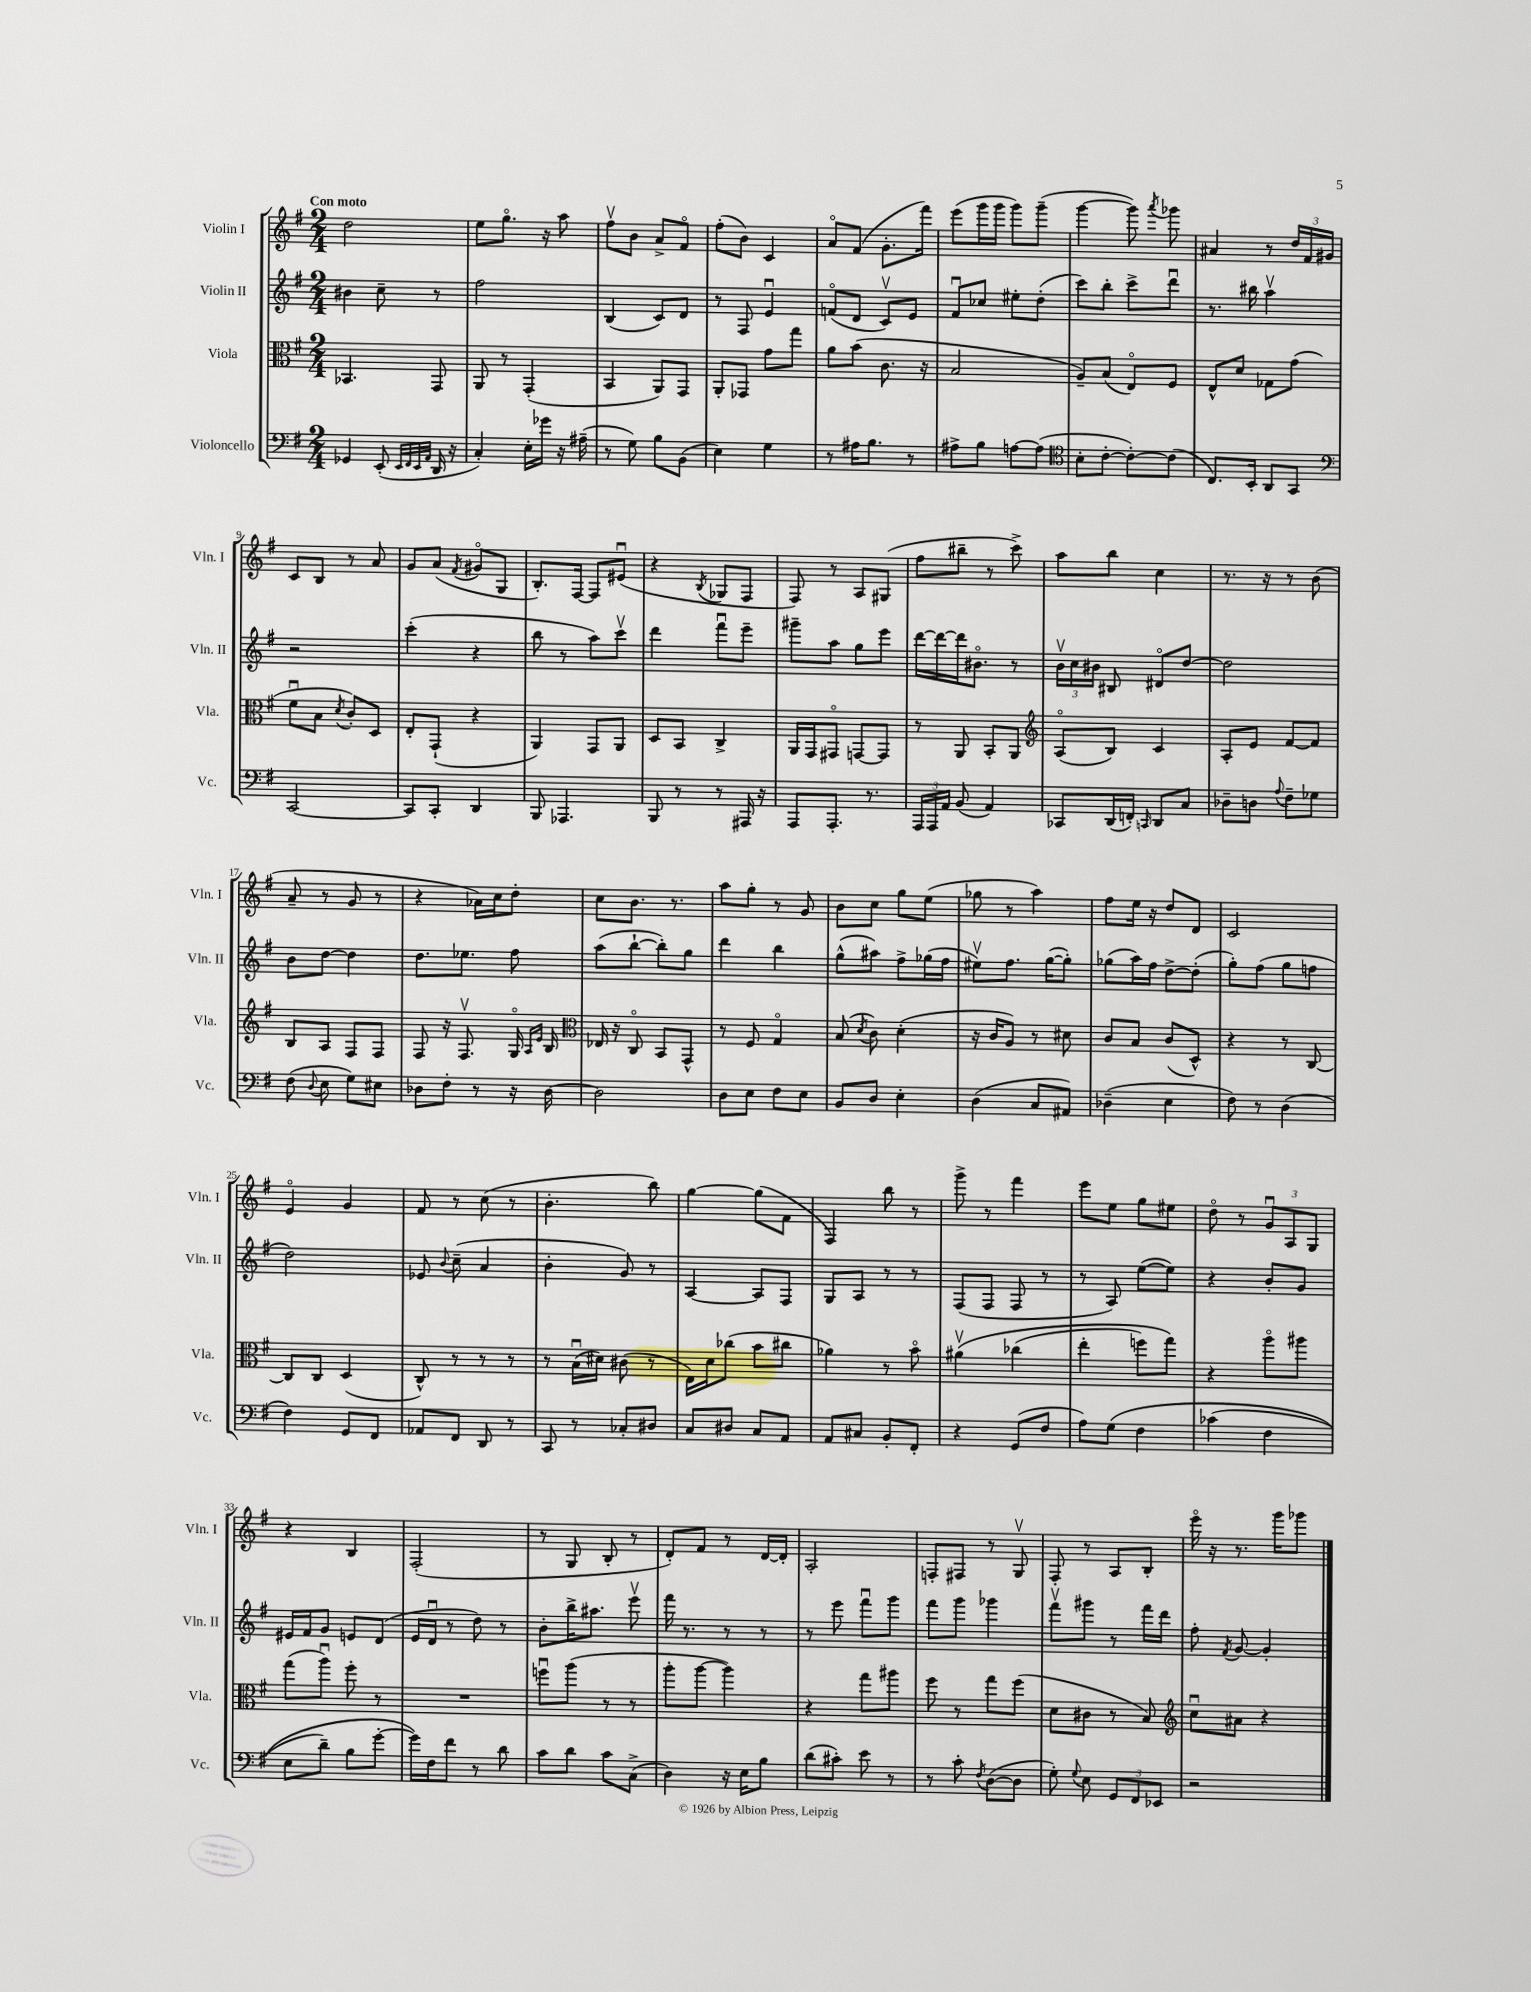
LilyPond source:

<<
\new StaffGroup <<
\new Staff = "s0" \with { instrumentName = "Violin I" shortInstrumentName = "Vln. I" } {
    \clef treble \key g \major \numericTimeSignature \time 2/4 \tempo "Con moto"
    \autoBeamOff d''2 |
    e''8[ g''8.]\flageolet r16 a''8 |
    fis''8[\upbow b'8] a'8[-> fis'8]\flageolet |
    fis''8[-.( b'8]) c'4 |
    a'8[\flageolet fis'8]( g'8.[-. fis'''16]) |
    e'''8[( g'''16 g'''16] g'''8[) g'''8]--( |
    g'''4~ g'''8) \acciaccatura { a'''8 } ges'''8 |
    ais'4 r8 \tuplet 3/2 { d''16[ fis'16 gis'16] } |
    c'8[ b8] r8 a'8 |
    g'8[ a'8]( \acciaccatura { fis'8 } gis'8[\flageolet g8] |
    b8.[-.) fis16]~ fis8[ eis'8]\downbow( |
    r4 \acciaccatura { b8 } ges8[ fis8] |
    fis8) r8 a8[ gis8]( |
    fis''8[ bis''8]-- r8 c'''8->) |
    a''8[ b''8] c''4 |
    r8. r16 r8 b'8( |
    a'8-- r8 g'8 r8 |
    r4 aes'16[) c''16 d''8]-. |
    c''8[ b'8.] r8. |
    a''8[ g''8]-. r8 g'8 |
    b'8[ c''8] g''8[ e''8]( |
    ges''8 r8 a''4) |
    fis''8[ e''16] r16 d''8[ d'8] |
    c'2 |
    e'4\flageolet g'4 |
    fis'8 r8 c''8( r8 |
    b'4.-. b''8) |
    g''4~ g''8[( fis'8] |
    fis4) b''8 r8 |
    g'''8-> r8 fis'''4 |
    e'''8[ e''8] g''8[ eis''8] |
    d''8\flageolet r8 \tuplet 3/2 { g'8[\downbow a8 g8] } |
    r4 b4 |
    fis2-.( |
    r8 g8 b8-. r8 |
    d'8[-.) fis'8] r8 d'16[~ d'16]-. |
    a2-. |
    f8[-. fis8] r8 g8\upbow |
    fis8-. r8 a8[ b8]-. |
    e'''16\flageolet r16 r8. g'''16[ ges'''8] \bar "|." |
}
\new Staff = "s1" \with { instrumentName = "Violin II" shortInstrumentName = "Vln. II" } {
    \clef treble \key g \major \numericTimeSignature \time 2/4
    \autoBeamOff bis'4 c''8-- r8 |
    fis''2 |
    b4( c'8[) d'8] |
    r8 fis8 e'4\downbow |
    f'8[\flageolet( d'8] c'8[\upbow) e'8] |
    fis'8[\downbow ces''8] eis''8[-. d''8]-.( |
    c'''8[) b''8]-. c'''8[-> d'''8]\downbow |
    r8. bis''16 a''4\upbow |
    r2 |
    c'''4-.( r4 |
    b''8 r8 a''8[) c'''8]\upbow |
    d'''4 fis'''8[\downbow e'''8]-- |
    gis'''8[-- a''8] g''8[ e'''8] |
    d'''16[~ d'''16~ d'''16 bis'8.]\flageolet r8 |
    \tuplet 3/2 { b'16[\upbow c''16 bis'16] } bis8 dis'8[\flageolet d''8]~ |
    d''2 |
    b'8[ d''8]~ d''4 |
    d''8.[ ees''8.] fis''8 |
    a''8[( b''8]~-! b''8[-.) g''8] |
    d'''4 b''4 |
    g''8[-^( ais''8]) fis''8[-> ges''16( fis''16] |
    eis''8[\upbow) fis''8.] g''16[~( g''8]-.) |
    ges''8[( a''16) fis''16] d''8[~-> d''8]-.( |
    g''8[-.) fis''8]( g''8[ f''8] |
    d''2) |
    ees'8 \appoggiatura { b'8 } c''8--( a'4 |
    b'4-. g'8) r8 |
    a4~ a8[ fis8] |
    g8[ a8] r8 r8 |
    fis8[( fis8] fis8 r8 |
    r8 a8) e''8[~( e''8]) |
    r4 b'8[-. g'8] |
    eis'16[ fis'16 g'8] e'8[ d'8]( |
    e'16[ d'16]\downbow r8 d''8) r8 |
    b'8[-. b''16-> ais''8.] e'''8\upbow |
    fis'''16 r8. r8 r8 |
    r8 e'''8 fis'''8[\downbow g'''8] |
    fis'''8[ g'''8] ges'''4 |
    fis'''8[\upbow gis'''8] r8 fis'''16[ d'''16] |
    fis''8-. \acciaccatura { fis'8 } g'8~ g'4-. \bar "|." |
}
\new Staff = "s2" \with { instrumentName = "Viola" shortInstrumentName = "Vla." } {
    \clef alto \key g \major \numericTimeSignature \time 2/4
    \autoBeamOff bes,4. g,8 |
    a,8 r8 g,4-.( |
    b,4 a,8[) g,8] |
    a,8[-. ges,8] g'8[ g''8] |
    a'8[ b'8]( c'8. r16 |
    b2 |
    a8[--) b8]( e8[\flageolet) fis8] |
    e8[-^ d'8] ges8[ g'8]( |
    fis'8[\downbow b8] \acciaccatura { d'8 } c'8[-.) d8] |
    e8[-. g,8]-!( r4 |
    a,4) g,8[ a,8] |
    d8[ b,8] c4-> |
    a,16[ g,16 gis,8]\flageolet g,8[~ g,8] |
    r8 a,8 b,8[-. a,8] |
    \clef treble a8[\flageolet( b8]) c'4 |
    a8[-. e'8] fis'8[~ fis'8] |
    b8[ a8] fis8[ fis8] |
    fis8 r16 fis8.\upbow g16\flageolet \grace { a16[ e'16] } b16 |
    \clef alto ees16 r16 c8\flageolet b,8[ g,8]-^ |
    r8 fis8 g4\flageolet |
    b8( \acciaccatura { d'8 } c'8) d'4-.( |
    r16 c'16[ a8]) r8 dis'8 |
    c'8[ b8] c'8[( d8]-^) |
    r4 r8 c8~ |
    c8[ c8] d4( |
    c8-^) r8 r8 r8 |
    r8 b16[\downbow( dis'16]) cis'8( r8 |
    e16[) d'16 ces''8]( b'8[ cis''8] |
    aes'4) r8 b'8\flageolet |
    ais'4\upbow\( ces''4( |
    e''4-. f''8[) g''8]\) |
    r4 a''8[\flageolet ais''8] |
    g''8[( a''8]\downbow) fis''8-. r8 |
    R2 |
    f''8[\downbow a''8]( r8 r8 |
    a''8[-. a''8]~ a''4) |
    r4 g''8[ ais''8] |
    fis''8 r8 g''8[ fis''8]( |
    d'8[ cis'8] r8 b8) |
    \clef treble c''8[\downbow ais'8] r4 \bar "|." |
}
\new Staff = "s3" \with { instrumentName = "Violoncello" shortInstrumentName = "Vc." } {
    \clef bass \key g \major \numericTimeSignature \time 2/4
    \autoBeamOff ges,4 e,8-.( \grace { e,32[ fis,32 e,32 a,32] } d,16 r16 |
    c4-.) e16[-. ges'16] r16 ais16--( |
    r8 g8) b8[ b,8]( |
    e4) g4 |
    r8 ais16[ b8.] r8 |
    ais8[-> b8] a8[~ a8]( |
    \clef tenor b8[-. c'8]~-. c'8[~-.) c'8]( |
    c8.[) b,16]-. a,8[ g,8] |
    \clef bass c,2~ |
    c,8[ c,8]-. d,4 |
    b,,8 aes,,4. |
    b,,8 r8 r8 ais,,16 r16 |
    a,,8[ a,,8.]-. r8. |
    \tuplet 3/2 { a,,16[ a,,16 a,16] } b,8( a,4) |
    ces,8[ d,16( f,16]-.) \grace { c,16 } d,8[ c8] |
    des8[-- d8] \appoggiatura { a8 } fis8[-- ges8] |
    fis8( \appoggiatura { d8 } e8 g8[) eis8] |
    des8[ fis8]-. r8 r16 des16~ |
    des2 |
    d8[ e8] fis8[ e8] |
    b,8[ d8] e4-. |
    d4( c8[ ais,8]) |
    des4--( e4 |
    fis8) r8 d4( |
    fis4) g,8[ fis,8] |
    aes,8[ fis,8] d,8 r8 |
    c,8 r8 ces8[-. dis8] |
    c8[ dis8] c8[ a,8] |
    a,8[ cis8] b,8[-. fis,8]-. |
    r4 g,8[( fis8] |
    a8[) g8]\( fis4 |
    ces'4( fis4 |
    e8[ d'8]--) b8[ g'8]~-. |
    g'16[\) fis16 fis'8] r8 d'8 |
    c'8[ d'8] c'8[ c8]->( |
    d4) r16 e16[ b8] |
    d'8[( cis'8]-.) e'8 r8 |
    r8 c'8-. \acciaccatura { fis8 } d8[~( d8] |
    g8-.) \appoggiatura { g8 } e8 \tuplet 3/2 { g,8[ fis,8 ees,8] } |
    r2 \bar "|." |
}
>>
>>
